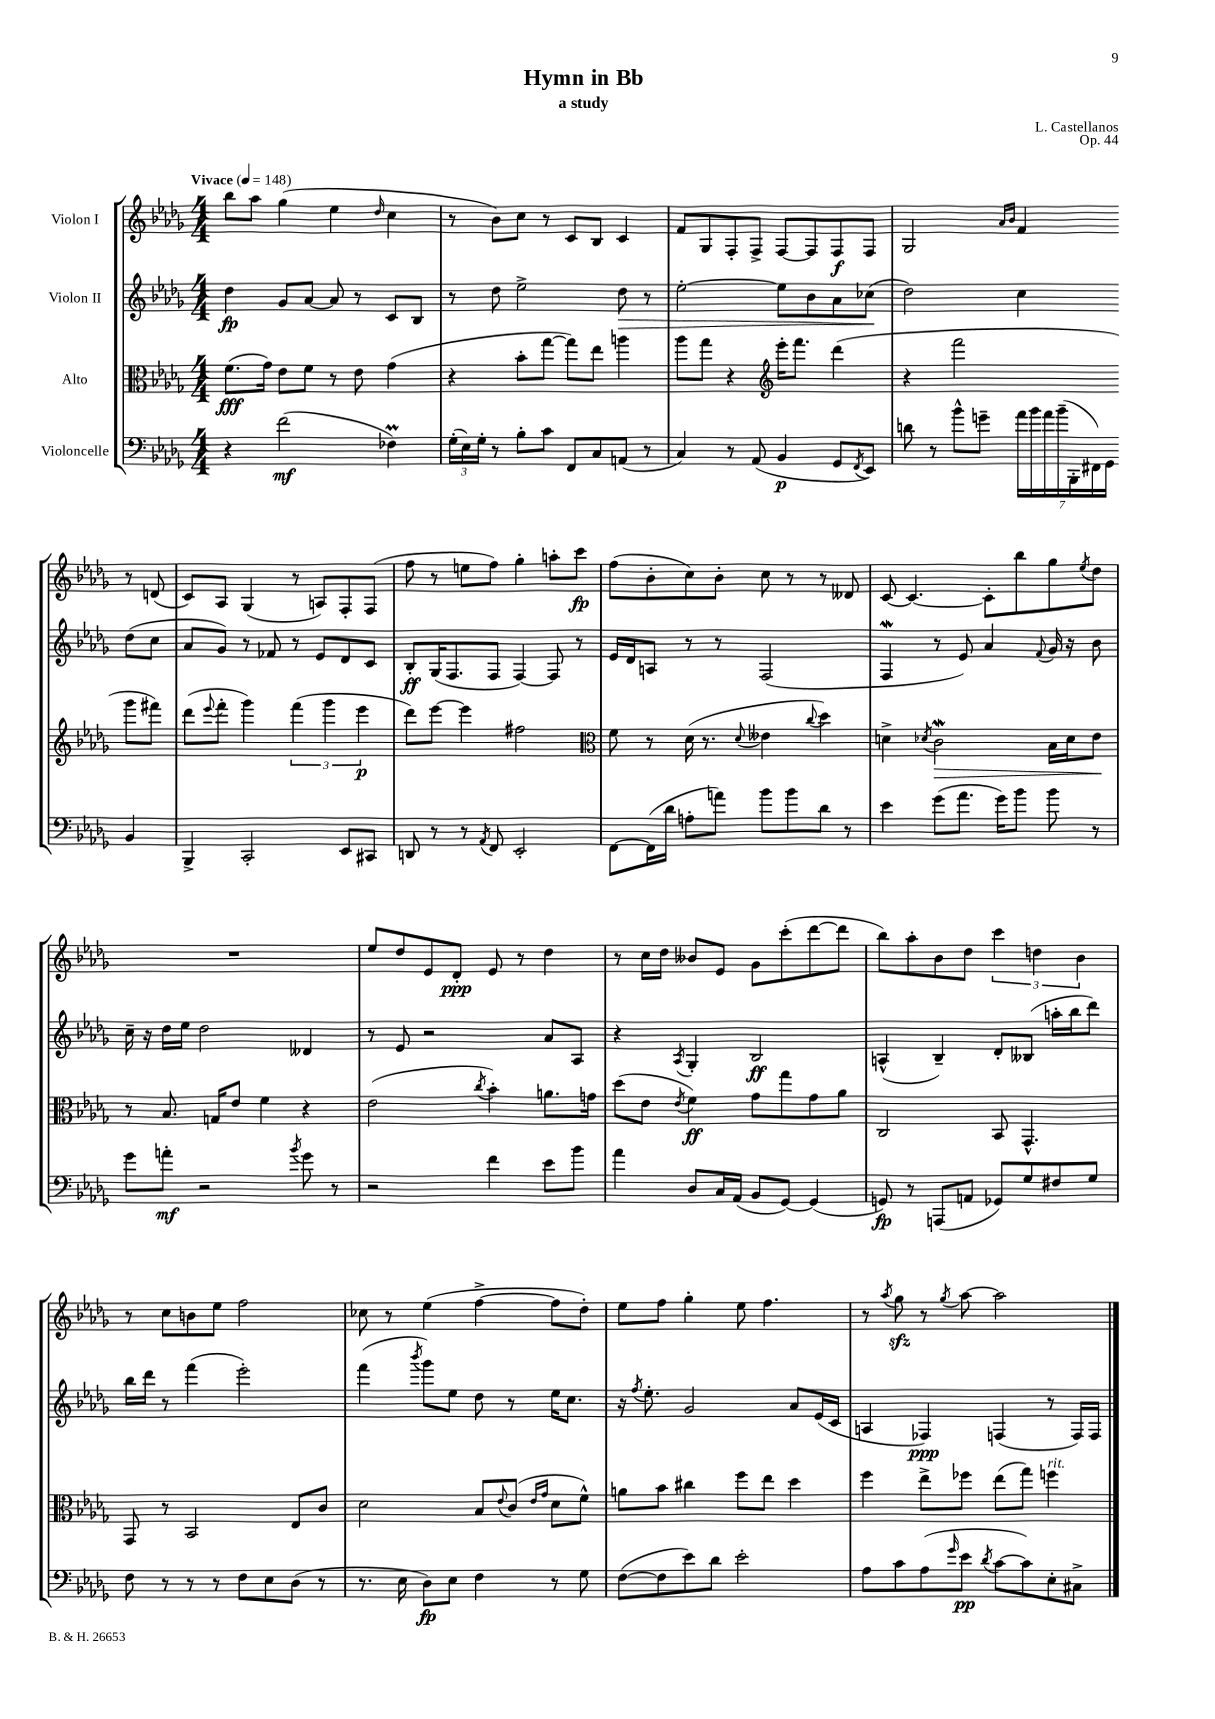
\header { title = "Hymn in Bb" composer = "L. Castellanos" subtitle = "a study" opus = "Op. 44" }
<<
\new StaffGroup <<
\new Staff = "s0" \with { instrumentName = "Violon I" } {
    \clef treble \key des \major \numericTimeSignature \time 4/4 \tempo "Vivace" 4 = 148
    bes''8 aes''8 ges''4( ees''4 \grace { des''16 } c''4 |
    r8 bes'8) c''8 r8 c'8 bes8 c'4 |
    f'8 ges8 f8-. f8-> f8~ f8 f8\f f8 |
    ges2 \grace { aes'16 bes'16 } f'4 r8 d'8( |
    c'8) aes8 ges4( r8 a8) f8-. f8( |
    f''8 r8 e''8 f''8) ges''4-. a''8-. c'''8\fp |
    f''8( bes'8-. c''8) bes'8-. c''8 r8 r8 deses'8 |
    c'8~ c'4.~ c'8-. bes''8 ges''8 \acciaccatura { ees''8 } des''8 |
    R1 |
    ees''8 des''8 ees'8 des'8-.\ppp ees'8 r8 des''4 |
    r8 c''16 des''16 beses'8 ees'8 ges'8 c'''8-.( des'''8~ des'''8 |
    bes''8) aes''8-. bes'8 des''8 \tuplet 3/2 { c'''4 d''4 bes'4 } |
    r8 c''8 b'8 ees''8 f''2 |
    ces''8 r8 ees''4( f''4~-> f''8 des''8-.) |
    ees''8 f''8 ges''4-. ees''8 f''4. |
    r8 \acciaccatura { aes''8 } ges''8\sfz r8 \acciaccatura { ges''8 } aes''8~ aes''2 \bar "|." |
}
\new Staff = "s1" \with { instrumentName = "Violon II" } {
    \clef treble \key des \major \numericTimeSignature \time 4/4
    des''4\fp ges'8 aes'8~ aes'8 r8 c'8 bes8 |
    r8 des''8 ees''2-> des''8\> r8 |
    ees''2~-. ees''8 bes'8 aes'8 ces''8\!( |
    des''2) c''4 des''8( c''8 |
    aes'8 ges'8) r8 fes'8 r8 ees'8 des'8 c'8 |
    bes8-.\ff ges16( f8. f8 f4~) f8 r8 |
    ees'16 des'16 a8 r8 r8 f2( |
    f4\mordent r8 ees'8) aes'4 \appoggiatura { f'8 } ges'16 r16 bes'8 |
    c''16-- r16 des''16 ees''16 des''2 deses'4 |
    r8 ees'8 r2 aes'8 aes8 |
    r4 \acciaccatura { aes8 } ges4-. bes2\ff |
    a4-^( bes4--) des'8-. beses8( a''16-. bes''16 des'''8) |
    bes''16 des'''16 r8 f'''4( ees'''2-.) |
    f'''4( \acciaccatura { bes'''8 } ges'''8) ees''8 des''8 r8 ees''16 c''8. |
    r16 \acciaccatura { f''8 } ees''8.-. ges'2 aes'8 ees'16( c'16 |
    a4 fes4\ppp) f4( r8 f16) f16 \bar "|." |
}
\new Staff = "s2" \with { instrumentName = "Alto" } {
    \clef alto \key des \major \numericTimeSignature \time 4/4
    f'8.\fff( ges'16) ees'8 f'8 r8 ees'8 ges'4( |
    r4 bes'8-. ges''8~ ges''8) ees''8 a''4 |
    aes''8 ges''8 r4 \clef treble ees'''16-. f'''8. des'''4( |
    r4 f'''2 ges'''8 fis'''8) |
    des'''8( \appoggiatura { ees'''8 } f'''8-. ges'''4) \tuplet 3/2 { f'''4( ges'''4 ees'''4\p } |
    des'''8) ees'''8~ ees'''4 fis''2 |
    \clef alto f'8 r8 des'16( r8. \appoggiatura { des'8 } eeses'4 \appoggiatura { c''8 } des''4) |
    d'4-> \acciaccatura { des'8 } c'2\mordent\> bes16 des'16 ees'8\! |
    r8 bes8. g16 ees'8 f'4 r4 |
    ees'2( \acciaccatura { c''8 } bes'4-.) a'8. g'16 |
    des''8( ees'8 \acciaccatura { ees'8 } f'4\ff) ges'8 ges''8 ges'8 aes'8 |
    c2 bes,8 ges,4.-^ |
    ges,8 r8 bes,2 ees8 c'8 |
    des'2 bes8 \appoggiatura { ees'8 } c'8( \grace { ees'16 ges'16 } des'8 f'8-^) |
    a'8 bes'8 cis''4 f''8 ees''8 des''4 |
    f''4 ees''8-> fes''8 ees''8( ges''8) f''4^\markup { \italic "rit." } \bar "|." |
}
\new Staff = "s3" \with { instrumentName = "Violoncelle" } {
    \clef bass \key des \major \numericTimeSignature \time 4/4
    r4 f'2\mf( fes4\prall) |
    \tuplet 3/2 { ges16-.( ees16) ges16-. } r8 bes8-. c'8 f,8 c8 a,8( r8 |
    c4) r8 aes,8( bes,4\p ges,8 \acciaccatura { f,8 } ees,8) |
    d'8 r8 bes'8-^ g'8-- \tuplet 7/4 { aes'16 bes'16 aes'16 bes'16--( bes,,16-. fis,16) ges,16 } bes,4 |
    bes,,4-> c,2-. ees,8 cis,8 |
    d,8 r8 r8 \acciaccatura { aes,8 } f,8 ees,2-. |
    f,8~ f,16( des'16 a8-. a'8) bes'8 bes'8 des'8 r8 |
    ees'4 ges'8( aes'8. ges'16) bes'8 bes'8 r8 |
    ges'8 a'8-.\mf r2 \acciaccatura { bes'8 } ges'8 r8 |
    r2 f'4 ees'8 bes'8 |
    aes'4 des8 c16 aes,16( bes,8 ges,8~) ges,4( |
    g,8\fp) r8 a,,8( a,8 ges,8) ges8 fis8 ges8 |
    f8 r8 r8 r8 f8 ees8 des8( r8 |
    r8. ees16 des8\fp) ees8 f4 r8 ges8 |
    f8~( f8 ees'8) des'8 ees'2-. |
    aes8 c'8 aes8( \grace { ges'16 } ees'8\pp \acciaccatura { des'8 } c'8~ c'8) ees8-. cis8-> \bar "|." |
}
>>
>>
\layout { \context { \Score \remove "Bar_number_engraver" } }
